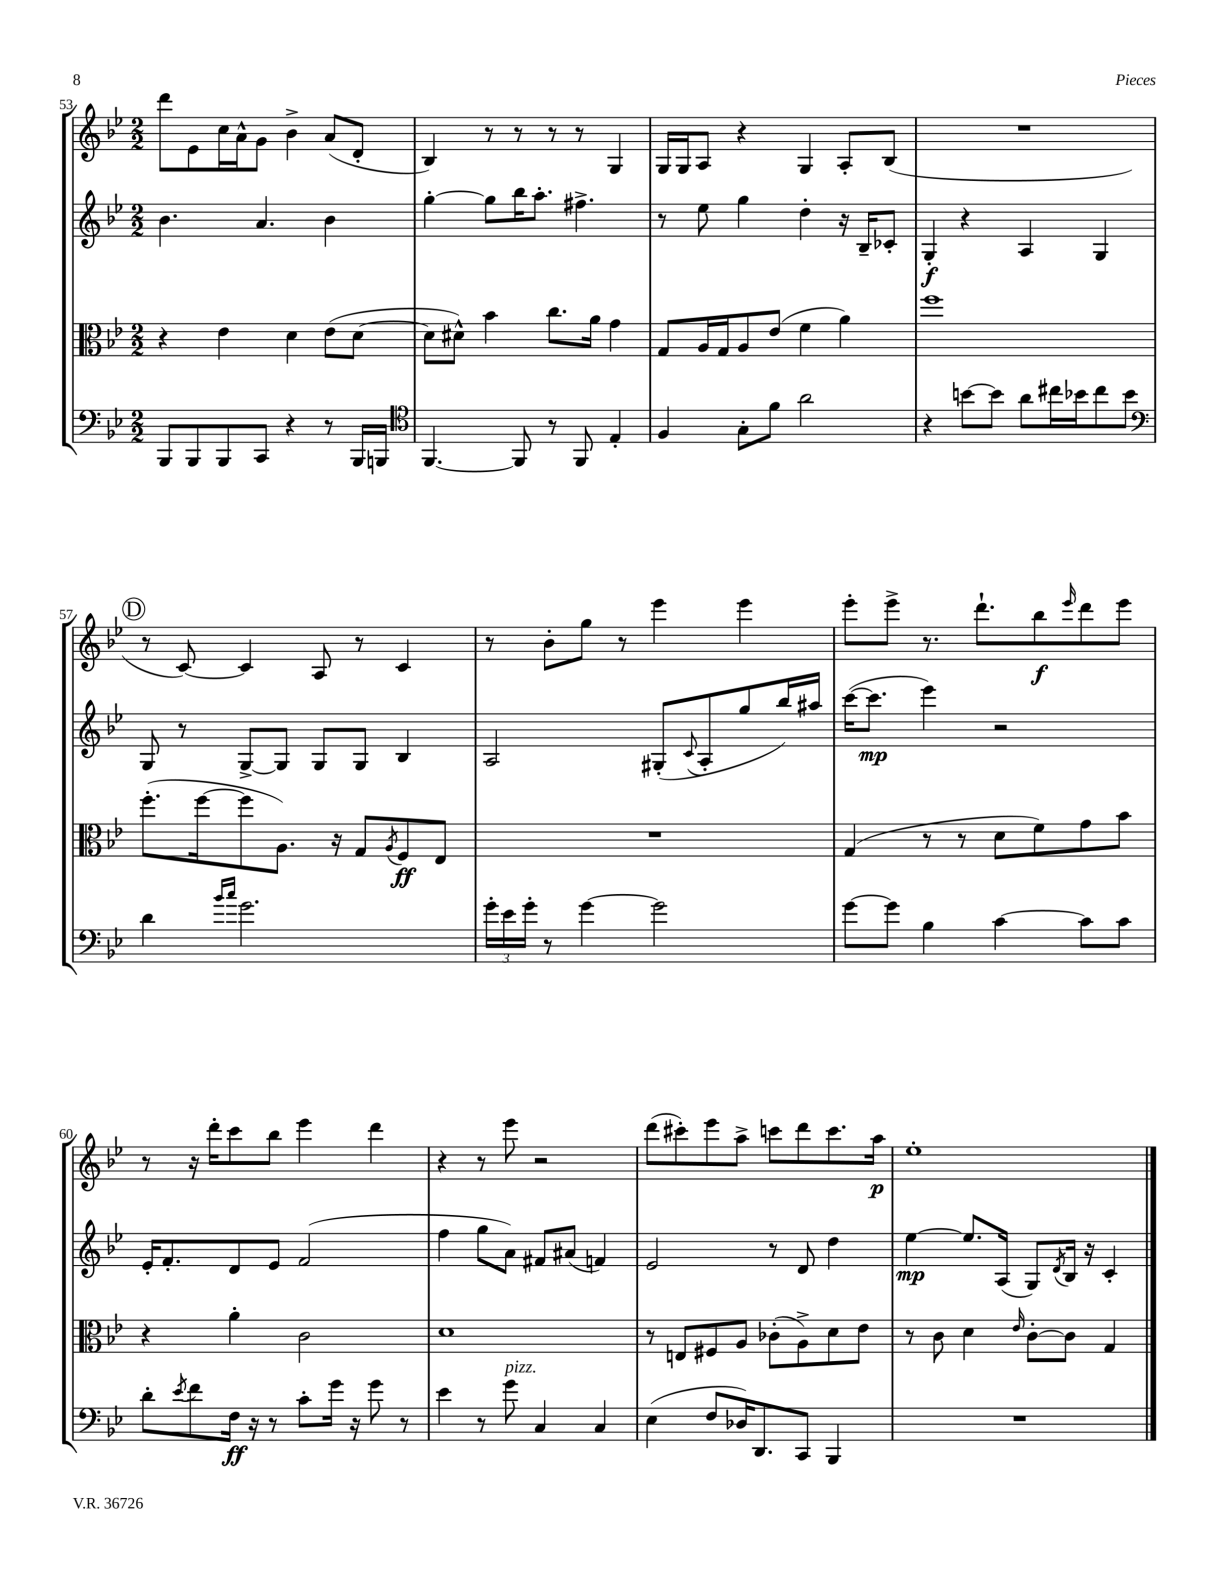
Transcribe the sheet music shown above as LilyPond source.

<<
\new StaffGroup <<
\new Staff = "s0" {
    \clef treble \key bes \major \numericTimeSignature \time 2/2
    d'''8 ees'8 c''16 a'16-^ g'8 bes'4-> a'8( d'8-. |
    bes4) r8 r8 r8 r8 g4 |
    g16 g16 a8 r4 g4 a8-. bes8( |
    R1 |
    \mark \markup { \circle "D" } r8 c'8~) c'4 a8 r8 c'4 |
    r8 bes'8-. g''8 r8 ees'''4 ees'''4 |
    ees'''8-. ees'''8-> r8. d'''8.-! bes''8\f \grace { ees'''16 } d'''8 ees'''8 |
    r8 r16 d'''16-. c'''8 bes''8 ees'''4 d'''4 |
    r4 r8 ees'''8 r2 |
    d'''8( cis'''8-.) ees'''8 a''8-> c'''8 d'''8 c'''8. a''16\p |
    ees''1-. \bar "|." |
}
\new Staff = "s1" {
    \clef treble \key bes \major \numericTimeSignature \time 2/2
    bes'4. a'4. bes'4 |
    g''4~-. g''8 bes''16 a''8.-. fis''4.-> |
    r8 ees''8 g''4 d''4-. r16 bes16-- ces'8-. |
    g4-.\f r4 a4 g4 |
    \mark \markup { \circle "D" } g8 r8 g8~-> g8 g8 g8 bes4 |
    a2 gis8-.( \appoggiatura { c'8 } a8-. g''8 bes''16) ais''16 |
    c'''16~( c'''8.\mp ees'''4) r2 |
    ees'16-. f'8.-. d'8 ees'8 f'2( |
    f''4 g''8 a'8) fis'8 ais'8( f'4) |
    ees'2 r8 d'8 d''4 |
    ees''4~\mp ees''8. a16( g8) \acciaccatura { d'8 } bes16 r16 c'4-. \bar "|." |
}
\new Staff = "s2" {
    \clef alto \key bes \major \numericTimeSignature \time 2/2
    r4 ees'4 d'4 ees'8( d'8~ |
    d'8 dis'8-^) bes'4 c''8. a'16 g'4 |
    g8 a16 g16 a8 ees'8( f'4 a'4) |
    f''1 |
    \mark \markup { \circle "D" } f''8.-.( f''16~ f''8 a8.) r16 g8 \acciaccatura { a8 } f8\ff ees8 |
    R1 |
    g4( r8 r8 d'8 f'8) g'8 bes'8 |
    r4 a'4-. c'2 |
    d'1 |
    r8 e8 fis8 a8 ces'8-.( a8->) d'8 ees'8 |
    r8 c'8 d'4 \grace { ees'16 } c'8~-. c'8 g4 \bar "|." |
}
\new Staff = "s3" {
    \clef bass \key bes \major \numericTimeSignature \time 2/2
    bes,,8 bes,,8 bes,,8 c,8 r4 r8 bes,,16 b,,16 |
    \clef tenor f,4.~ f,8 r8 f,8 ees4-. |
    f4 g8-. f'8 a'2 |
    r4 b'8~ b'8 a'8 cis''16 bes'16 cis''8 bes'8 |
    \mark \markup { \circle "D" } \clef bass d'4 \grace { bes'16 c''16 } g'2. |
    \tuplet 3/2 { g'16-. ees'16 g'16-. } r8 g'4~ g'2 |
    g'8~ g'8 bes4 c'4~ c'8 c'8 |
    d'8-. \acciaccatura { ees'8 } f'8 f16\ff r16 r8 c'8-. g'16 r16 g'8 r8 |
    ees'4 r8 g'8^\markup { \italic "pizz." } c4 c4 |
    ees4( f8 des16) d,8. c,8 bes,,4 |
    R1 \bar "|." |
}
>>
>>
\layout { \context { \Score currentBarNumber = #53 } }
